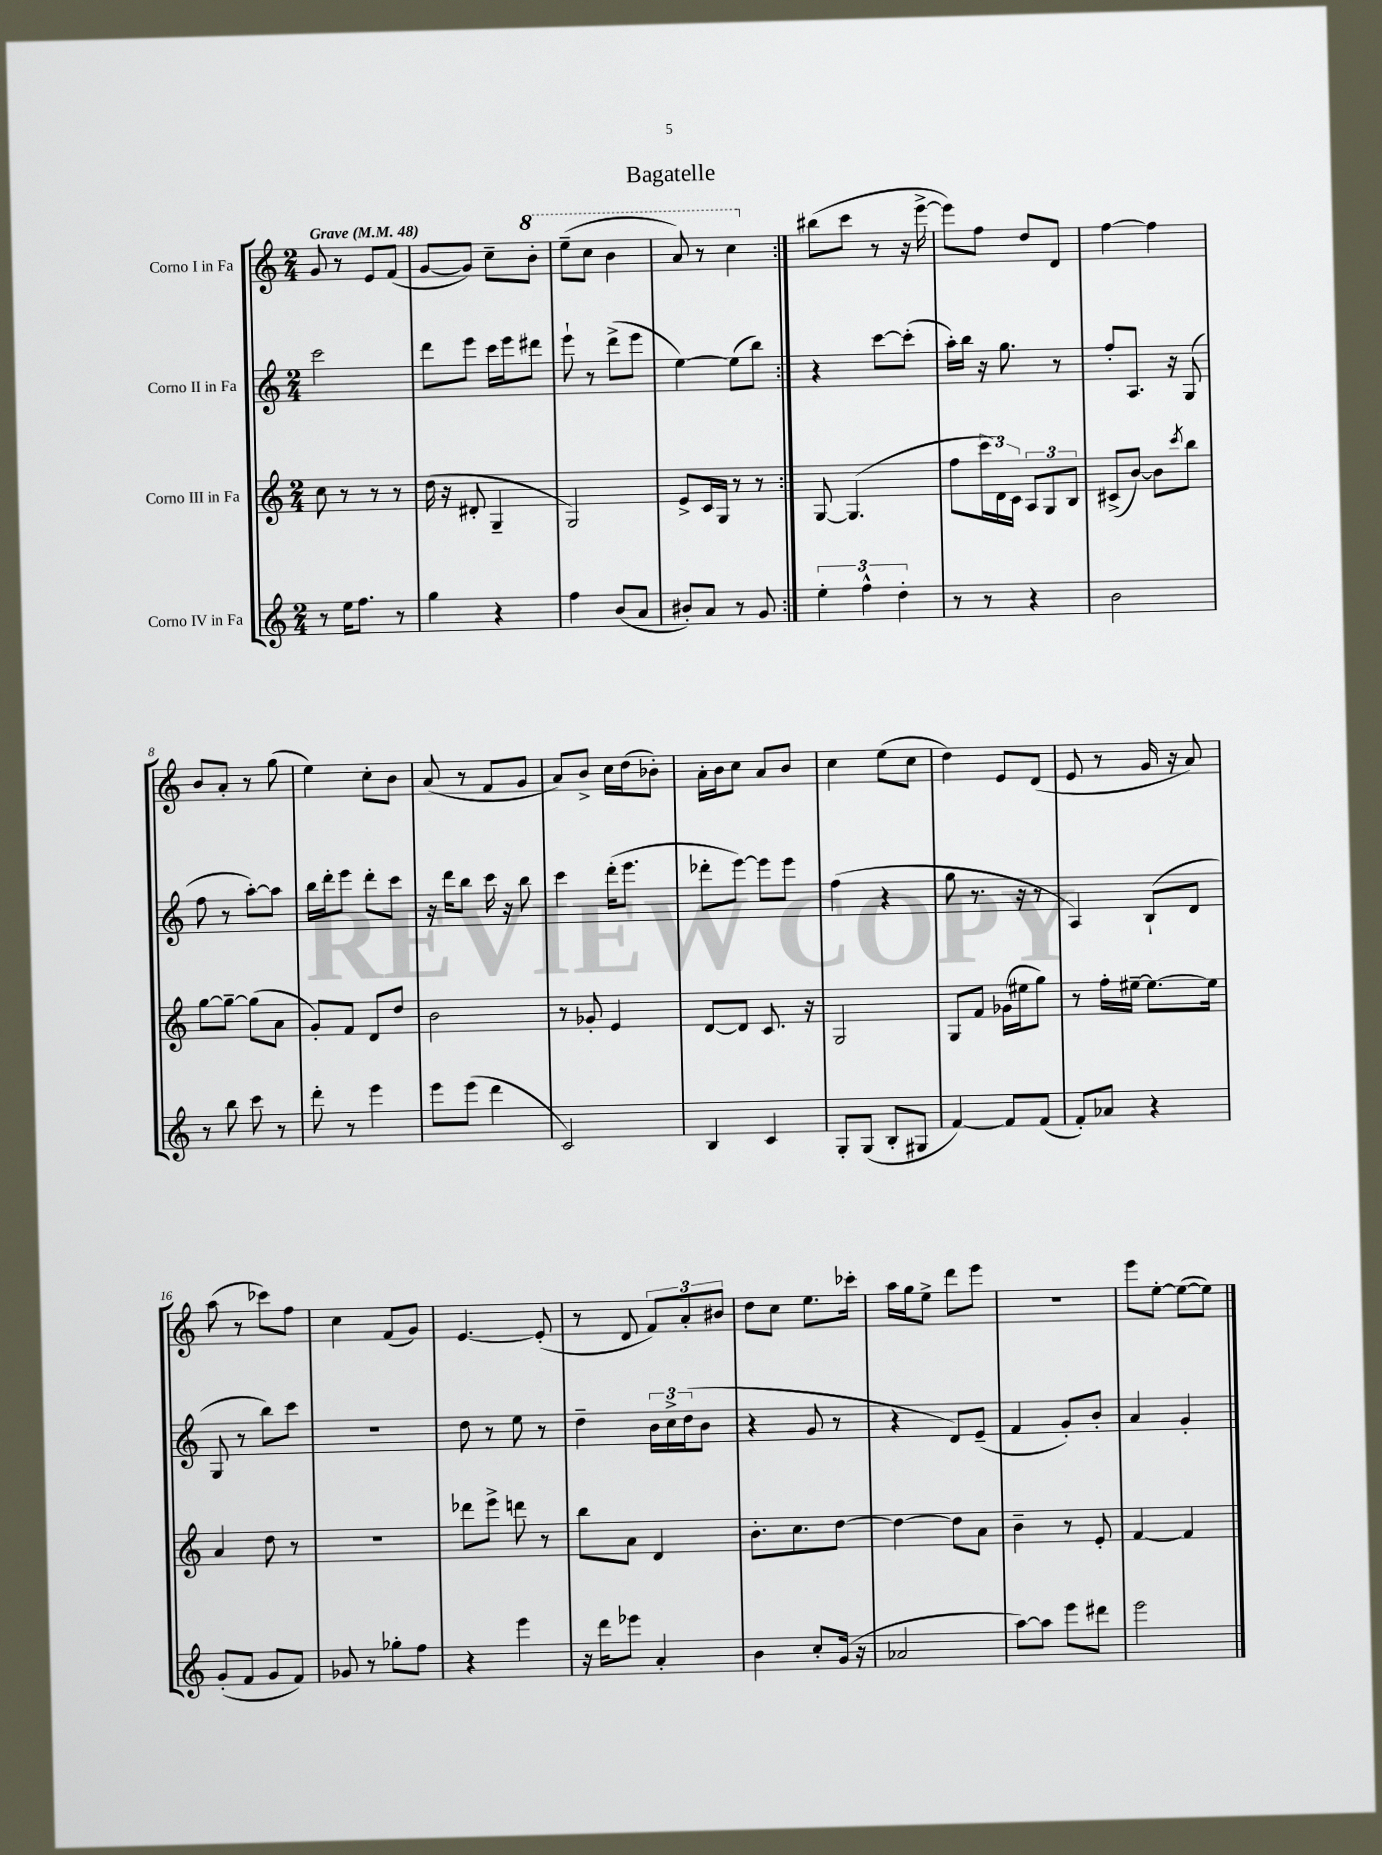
\header { title = "Bagatelle" }
<<
\new StaffGroup <<
\new Staff = "s0" \with { instrumentName = "Corno I in Fa" } {
    \clef treble \key c \major \numericTimeSignature \time 2/4 \tempo "Grave" 4 = 48
    \repeat volta 2 { g'8 r8 e'8 f'8( |
    g'8~ g'8) c''8-- \ottava #1 b''8-. |
    e'''8--( c'''8 b''4 |
    a''8) r8 c'''4 \ottava #0 | }
    bis''8( c'''8 r8 r16 e'''16~-> |
    e'''8) f''8 d''8 d'8 |
    f''4~ f''4 |
    b'8 a'8-. r8 g''8( |
    e''4) c''8-. b'8 |
    a'8( r8 f'8 g'8 |
    a'8) b'8-> c''16 d''16( bes'8-.) |
    a'16-. b'16 c''8 a'8 b'8 |
    c''4 e''8( c''8 |
    d''4) e'8 d'8( |
    e'8 r8 g'16 r16 a'8) |
    a''8( r8 ces'''8) f''8 |
    c''4 f'8( g'8) |
    e'4.~ e'8-.( |
    r8 d'8 \tuplet 3/2 { f'8) a'8-. bis'8 } |
    d''8 c''8 e''8. ces'''16-. |
    a''16 g''16 e''8-> d'''8 e'''8 |
    r2 |
    e'''8 e''8~-. e''8~( e''8) \bar "|." |
}
\new Staff = "s1" \with { instrumentName = "Corno II in Fa" } {
    \clef treble \key c \major \numericTimeSignature \time 2/4
    \repeat volta 2 { c'''2 |
    d'''8 e'''8 c'''16 e'''16 dis'''8 |
    e'''8-! r8 d'''8->( e'''8 |
    e''4~) e''8( b''8) | }
    r4 c'''8~ c'''8-.( |
    a''16-.) b''16 r16 g''8. r8 |
    f''8-. a8. r16 g8( |
    f''8 r8 a''8~-.) a''8 |
    b''16 d'''16-. e'''8 d'''8-. c'''8 |
    r16 d'''16 b''8 c'''16 r16 b''8 |
    c'''4 d'''16-.( e'''8. |
    des'''8-. e'''8~) e'''8 e'''8 |
    f''4( r4 |
    g''8 r8. r16 r8 |
    a4) b8-!( d'8 |
    g8 r8 b''8) c'''8 |
    R2 |
    d''8 r8 e''8 r8 |
    d''4-- \tuplet 3/2 { b'16 c''16-> d''16( } b'8 |
    r4 g'8 r8 |
    r4 d'8) e'8--( |
    f'4 g'8-.) b'8-. |
    a'4 g'4-. \bar "|." |
}
\new Staff = "s2" \with { instrumentName = "Corno III in Fa" } {
    \clef treble \key c \major \numericTimeSignature \time 2/4
    \repeat volta 2 { c''8 r8 r8 r8 |
    d''16( r16 dis'8-. g4-- |
    g2) |
    e'8-> c'16 g16 r8 r8 | }
    g8~ g4.( |
    f''8 \tuplet 3/2 { c'''16 d'16) c'16 } \tuplet 3/2 { a8 g8 b8 } |
    cis'8->( b'8~) b'8 \acciaccatura { c'''8 } b''8 |
    g''8~ g''8~-- g''8( a'8 |
    g'8-.) f'8 d'8 d''8 |
    b'2 |
    r8 ges'8-. e'4 |
    d'8~ d'8 c'8. r16 |
    g2 |
    g8 f'8 ges'16( eis''16 g''8) |
    r8 f''16-. eis''16~-- eis''8.~ eis''16 |
    a'4 d''8 r8 |
    R2 |
    des'''8 e'''8-> d'''8 r8 |
    b''8 a'8 d'4 |
    b'8.-. c''8. d''8~ |
    d''4~ d''8 a'8 |
    b'4-- r8 e'8-. |
    f'4~ f'4 \bar "|." |
}
\new Staff = "s3" \with { instrumentName = "Corno IV in Fa" } {
    \clef treble \key c \major \numericTimeSignature \time 2/4
    \repeat volta 2 { r8 e''16 f''8. r8 |
    g''4 r4 |
    f''4 b'8( a'8 |
    bis'8-.) a'8 r8 g'8 | }
    \tuplet 3/2 { e''4-. f''4-^ d''4-. } |
    r8 r8 r4 |
    b'2 |
    r8 b''8 c'''8 r8 |
    d'''8-. r8 e'''4 |
    e'''8 e'''8( d'''4 |
    c'2) |
    b4 c'4 |
    g8-. g8( b8-. gis8 |
    f'4~) f'8 f'8( |
    f'8-.) aes'8 r4 |
    g'8-.( f'8 g'8 f'8) |
    ges'8 r8 ges''8-. f''8 |
    r4 e'''4 |
    r16 d'''16 ees'''8 a'4-. |
    b'4 c''8-. g'16( r16 |
    aes'2 |
    a''8~) a''8 e'''8 dis'''8 |
    e'''2 \bar "|." |
}
>>
>>
